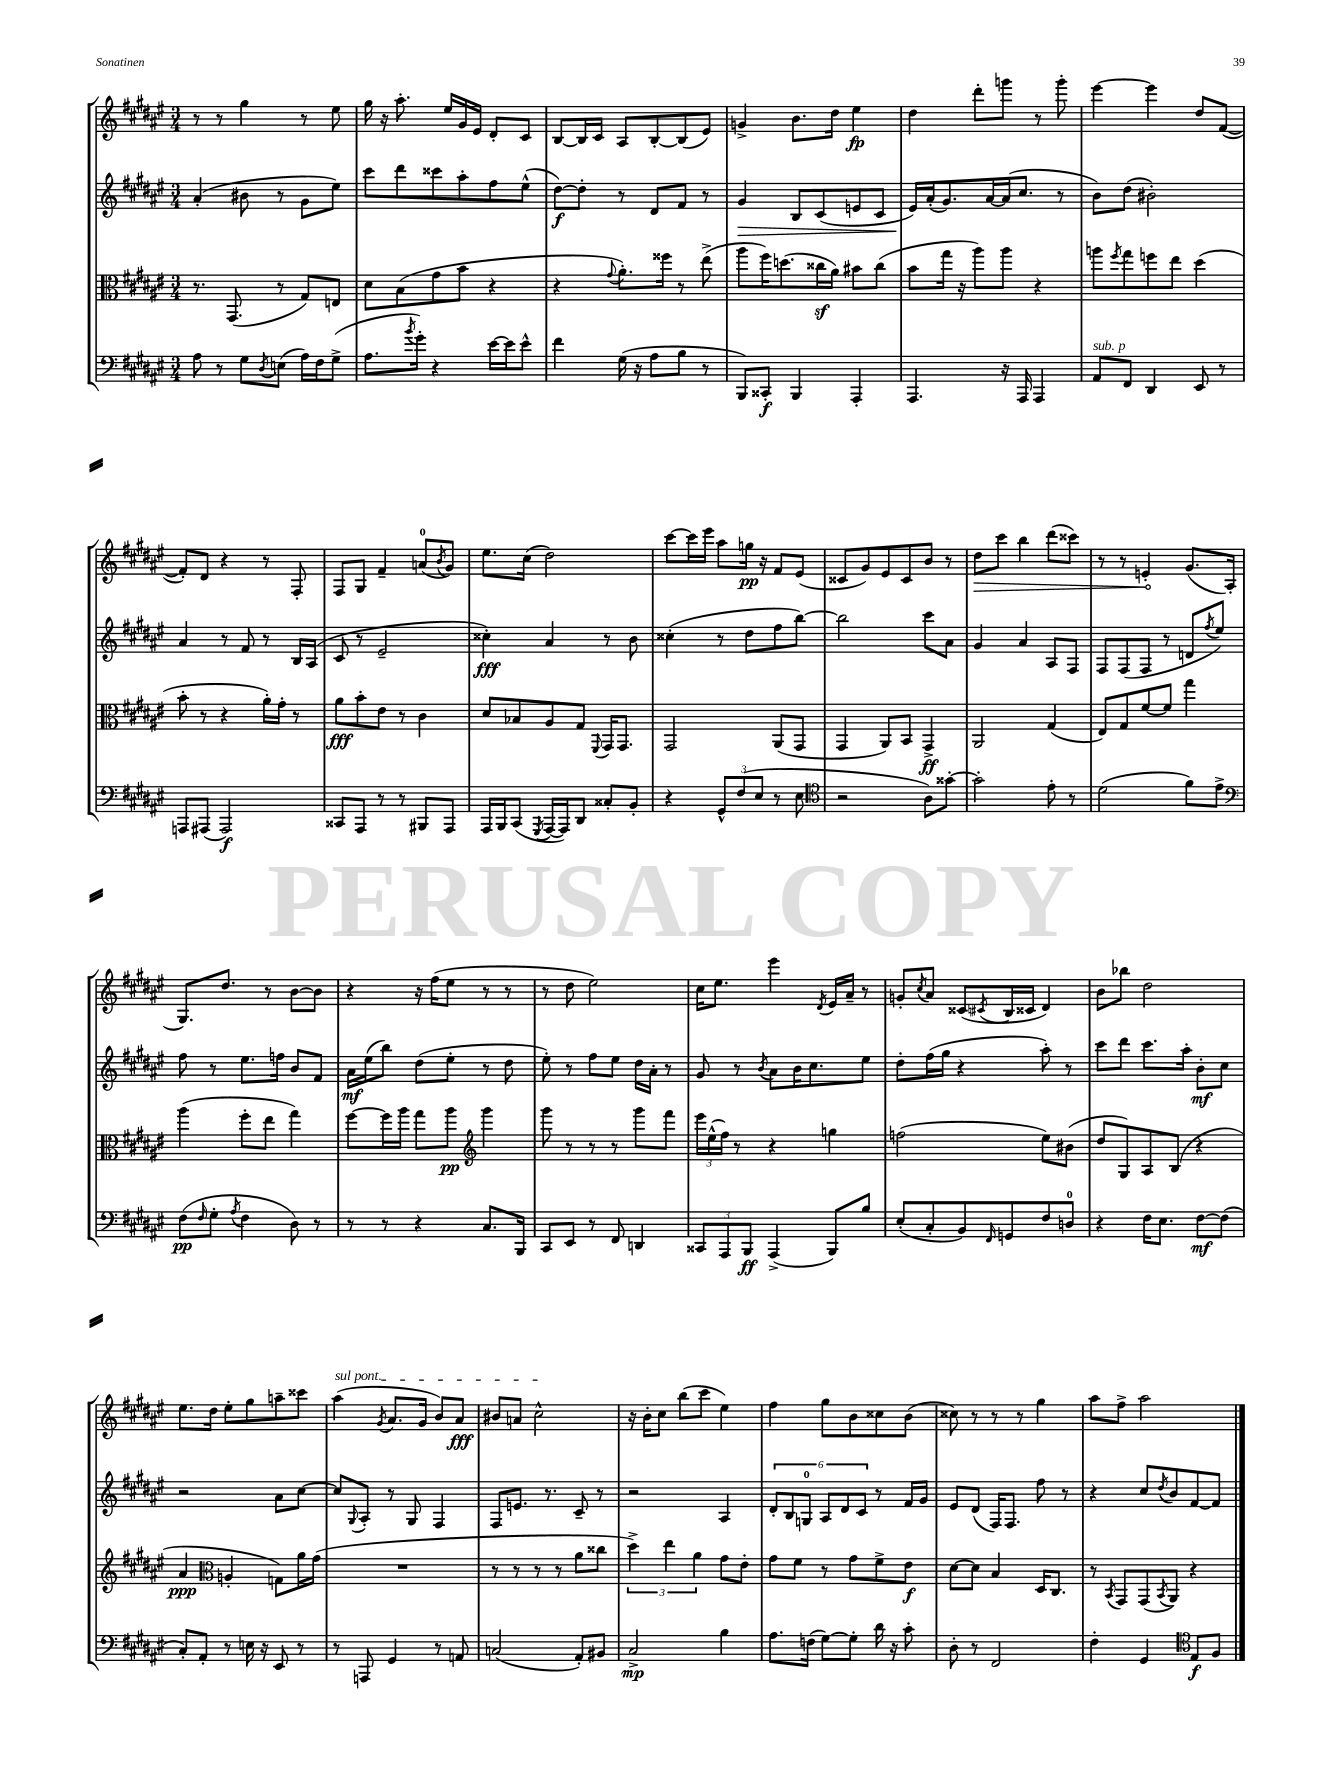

**kern	**kern	**kern	**kern
*staff4	*staff3	*staff2	*staff1
*clefF4	*clefC3	*clefG2	*clefG2
*k[f#c#g#d#a#e#]	*k[f#c#g#d#a#e#]	*k[f#c#g#d#a#e#]	*k[f#c#g#d#a#e#]
*M3/4	*M3/4	*M3/4	*M3/4
8A#	8.r	(4a#'	8r
8r	.	.	8r
.	(8.GG#	.	.
8G#	.	8b#	4gg#
8qD#	.	.	.
(8E	8r	8r	.
16A#)	8G#)	8g#	8r
16F#	.	.	.
(8G#^	8E	8ee#)	8ee#
=	=	=	=
8.A#	8d#	8ccc#	16gg#
.	.	.	16r
.	(8B	8ddd#	8.aa#'
8qb	.	.	.
16g#')	.	.	.
4r	8g#	8ccc##	.
.	.	.	16ee#
.	8b	8aa#'	16g#
.	.	.	16e#
[16e#	4r	8ff#	8d#'
16e#]	.	.	.
8e#^^	.	(8ee#^^	8c#
=	=	=	=
4f#	4r	[8dd#)	[8B
.	.	8dd#']	16B]
.	.	.	16c#
.	8qqg#	.	.
(16G#	8.a#')	8r	8A#
16r	.	.	.
8A#	.	8d#	[8B'
.	16ff##	.	.
8B	8r	8f#	(8B]
8r	(8ee#^	8r	8e#)
=	=	=	=
8BBB)	8aa#	4g#	4g^
8CC##'	16ff#)	.	.
.	(8.dd	.	.
4BBB	.	8B	8.b
.	16cc##	(8c#	.
.	16a#)	.	16dd#
4AAA#'	8b#	8e	4ee#
.	(8cc##	8c#	.
=	=	=	=
4.AAA#	8b	16e#)	4dd#
.	.	(16a#'	.
.	16gg#	8.g#)	.
.	16r	.	.
.	8aa#)	.	8ddd#'
.	.	[16a#	.
16r	8aa#	(16a#]	8ggg
16AAA#	.	8.cc#	.
4AAA#	4r	.	8r
.	.	8r	8ggg'
=	=	=	=
8AA#	8aa	8b)	[4eee#
.	8qff#	.	.
8FF#	8gg#	(8dd#	.
4DD#	8ff	2b#')	4eee#]
.	8ee#	.	.
8EE#	(4dd#	.	8dd#
8r	.	.	([8f#
=	=	=	=
8AAA	8b'	4a#	8f#'])
(8AAA#	8r	.	8d#
2AAA#)	4r	8r	4r
.	.	8f#	.
.	16a#')	8r	8r
.	16g#'	.	.
.	8r	16B	8F#'
.	.	(16A#	.
=	=	=	=
8CC##	8a#	8c#	8F#
8AAA#	8b'	8r	8G#
8r	8e#	2e#~	4f#~
8r	8r	.	.
8BBB#	4c#	.	(8a
.	.	.	8qb
8AAA#	.	.	8g#)
=	=	=	=
16AAA#	8d#	4cc##')	8.ee#
16BBB	.	.	.
(8CC#	8B-	.	.
.	.	.	(16cc#
8qGGG#	.	.	.
[16AAA#	8A#	4a#	2dd#)
16AAA#])	.	.	.
8DD#	8G#	.	.
.	8qqFF#	.	.
8C##'	16GG#	8r	.
.	8.GG#	.	.
8BB'	.	8b	.
=	=	=	=
4r	2GG#	(4cc##'	[8ccc#
.	.	.	16ccc#]
.	.	.	16eee#
12GG#^^	.	8r	8aa#
(12F#	.	.	.
.	.	8dd#	16gg
12E#	.	.	.
.	.	.	16r
8r	(8AA#	8ff#	8f#
8E#	8GG#	[8bb)	(8e#
=	=	=	=
*clefC4	*	*	*
2r	4GG#	2bb]	8c##
.	.	.	8g#)
.	8AA#)	.	8e#
.	8BB	.	8c##
8A#)	4GG#^	8ccc#	8b
[8g##'	.	8a#	8r
=	=	=	=
2g##']	2AA#	4g#	8dd#
.	.	.	8ccc#
.	.	4a#	4bb
8e#'	(4G#	8A#	(8ddd#
8r	.	8F#	8ccc##)
=	=	=	=
(2d#	8E#)	8F#	8r
.	8G#	(8F#	8r
.	[8f#	8F#	4e'
.	8f#]	8r	.
8f#)	4gg#	8d	(8.g#
.	.	8qff#	.
8e#^	.	8ee#)	.
.	.	.	16A#'
=	=	=	=
*clefF4	*	*	*
(8F#	(4aa#	8ff#	8.G#)
16qqF#	.	.	.
8G#'	.	8r	.
.	.	.	8.dd#
8qA#	.	.	.
4F#	8ff#'	8.ee#	.
.	8ee#	.	8r
.	.	16ff	.
8D#)	4gg#)	8b	[8b
8r	.	8f#	8b]
=	=	=	=
8r	[8ff#	16a#	4r
.	.	(16ee#	.
8r	16ff#]	8bb)	.
.	16aa#	.	.
4r	8gg#	(8dd#	16r
.	.	.	(16ff#
.	8aa#	8ee#'	8ee#
*	*clefG2	*	*
8.C#	4ggg#	8r	8r
.	.	8dd#	8r
16BBB	.	.	.
=	=	=	=
8CC#	8ggg#	8ee#')	8r
8EE#	8r	8r	8dd#
8r	8r	8ff#	2ee#)
8FF#	8r	8ee#	.
4DD	8ggg#	16dd#	.
.	.	16a#'	.
.	8fff#	8r	.
=	=	=	=
12CC##	24eee#	8g#	16cc#
.	(24ee#^^	.	.
.	.	.	8.ee#
12AAA#	24ff#)	.	.
.	8r	8r	.
12BBB	.	.	.
.	.	8qb	.
(4AAA#^	4r	8a#	4eee#
.	.	16b	.
.	.	8.cc#	.
.	.	.	8qd#
8BBB)	4gg	.	16e#
.	.	.	16a#~
8B	.	8ee#	8r
=	=	=	=
(8E#'	(2ff	8dd#'	8g'
.	.	.	8qcc#
8C#'	.	(16ff#	8a#
.	.	16gg#	.
8BB)	.	4r	(8c##
16qqFF#	.	.	8qc#
8GG	.	.	16B
.	.	.	16c##
8F#	8ee#)	8aa#')	4d#)
8D	(8b#	8r	.
=	=	=	=
4r	8dd#	8ccc#	8b
.	8G#)	8ddd#	8bb-
16F#	8A#	8.ccc#	2dd#
8.E#	.	.	.
.	(8B	.	.
.	.	16aa#'	.
[8F#	4r	8b'	.
(8F#]	.	8cc#	.
=	=	=	=
8C#')	4a#	2r	8.ee#
8AA#'	.	.	.
.	.	.	16dd#
*	*clefC3	*	*
8r	4A'	.	8ee#'
16E	.	.	8gg#
16r	.	.	.
8EE#	8G)	8a#	8aa~
8r	16a#	[8cc#	8ccc##
.	(16g#	.	.
=	=	=	=
8r	2.r	8cc#]	(4aa#
.	.	8qqG#	.
8AAA	.	8A#'	.
.	.	.	8qg#
4GG#	.	8r	8.a#
.	.	8G#	.
.	.	.	16g#
8r	.	4F#	8b)
8AA	.	.	8a#
=	=	=	=
(2C	8r	8F#	8b#
.	8r	8.e	8a
.	8r	.	2cc#^^
.	.	8.r	.
.	8r	.	.
8AA#')	8a#	8c#~	.
8BB#	8cc##	8r	.
=	=	=	=
2C#^	6dd#^)	2r	16r
.	.	.	16b'
.	.	.	8cc#
.	6ee#	.	.
.	.	.	(8bb
.	6a#	.	.
.	.	.	8ccc#
4B	8g#	4A#	4ee#)
.	8e#'	.	.
=	=	=	=
8.A#	8g#	12d#'	4ff#
.	.	12B	.
.	8f#	.	.
.	.	12G	.
(16F	.	.	.
[8G#)	8r	12A#	8gg#
.	.	12d#	.
8G#']	8g#	.	8b
.	.	12c#	.
16d#	8f#^	8r	8cc##
16r	.	.	.
8c#'	8e#	16f#	(8b
.	.	16g#	.
=	=	=	=
8D#'	[8d#	8e#	8cc##)
8r	8d#]	(8d#	8r
2FF#	4B	16F#)	8r
.	.	8.F#	.
.	.	.	8r
.	16D#	8ff#	4gg#
.	8.C#	.	.
.	.	8r	.
=	=	=	=
4F#'	8r	4r	8aa#
.	8qBB	.	.
.	8GG#	.	8ff#^
4GG#	(8GG#	8cc#	2aa#
.	8qBB	8qdd#	.
.	8AA#)	8b	.
*clefC4	*	*	*
8E#	4r	[8f#	.
8F#	.	8f#]	.
==	==	==	==
*-	*-	*-	*-
